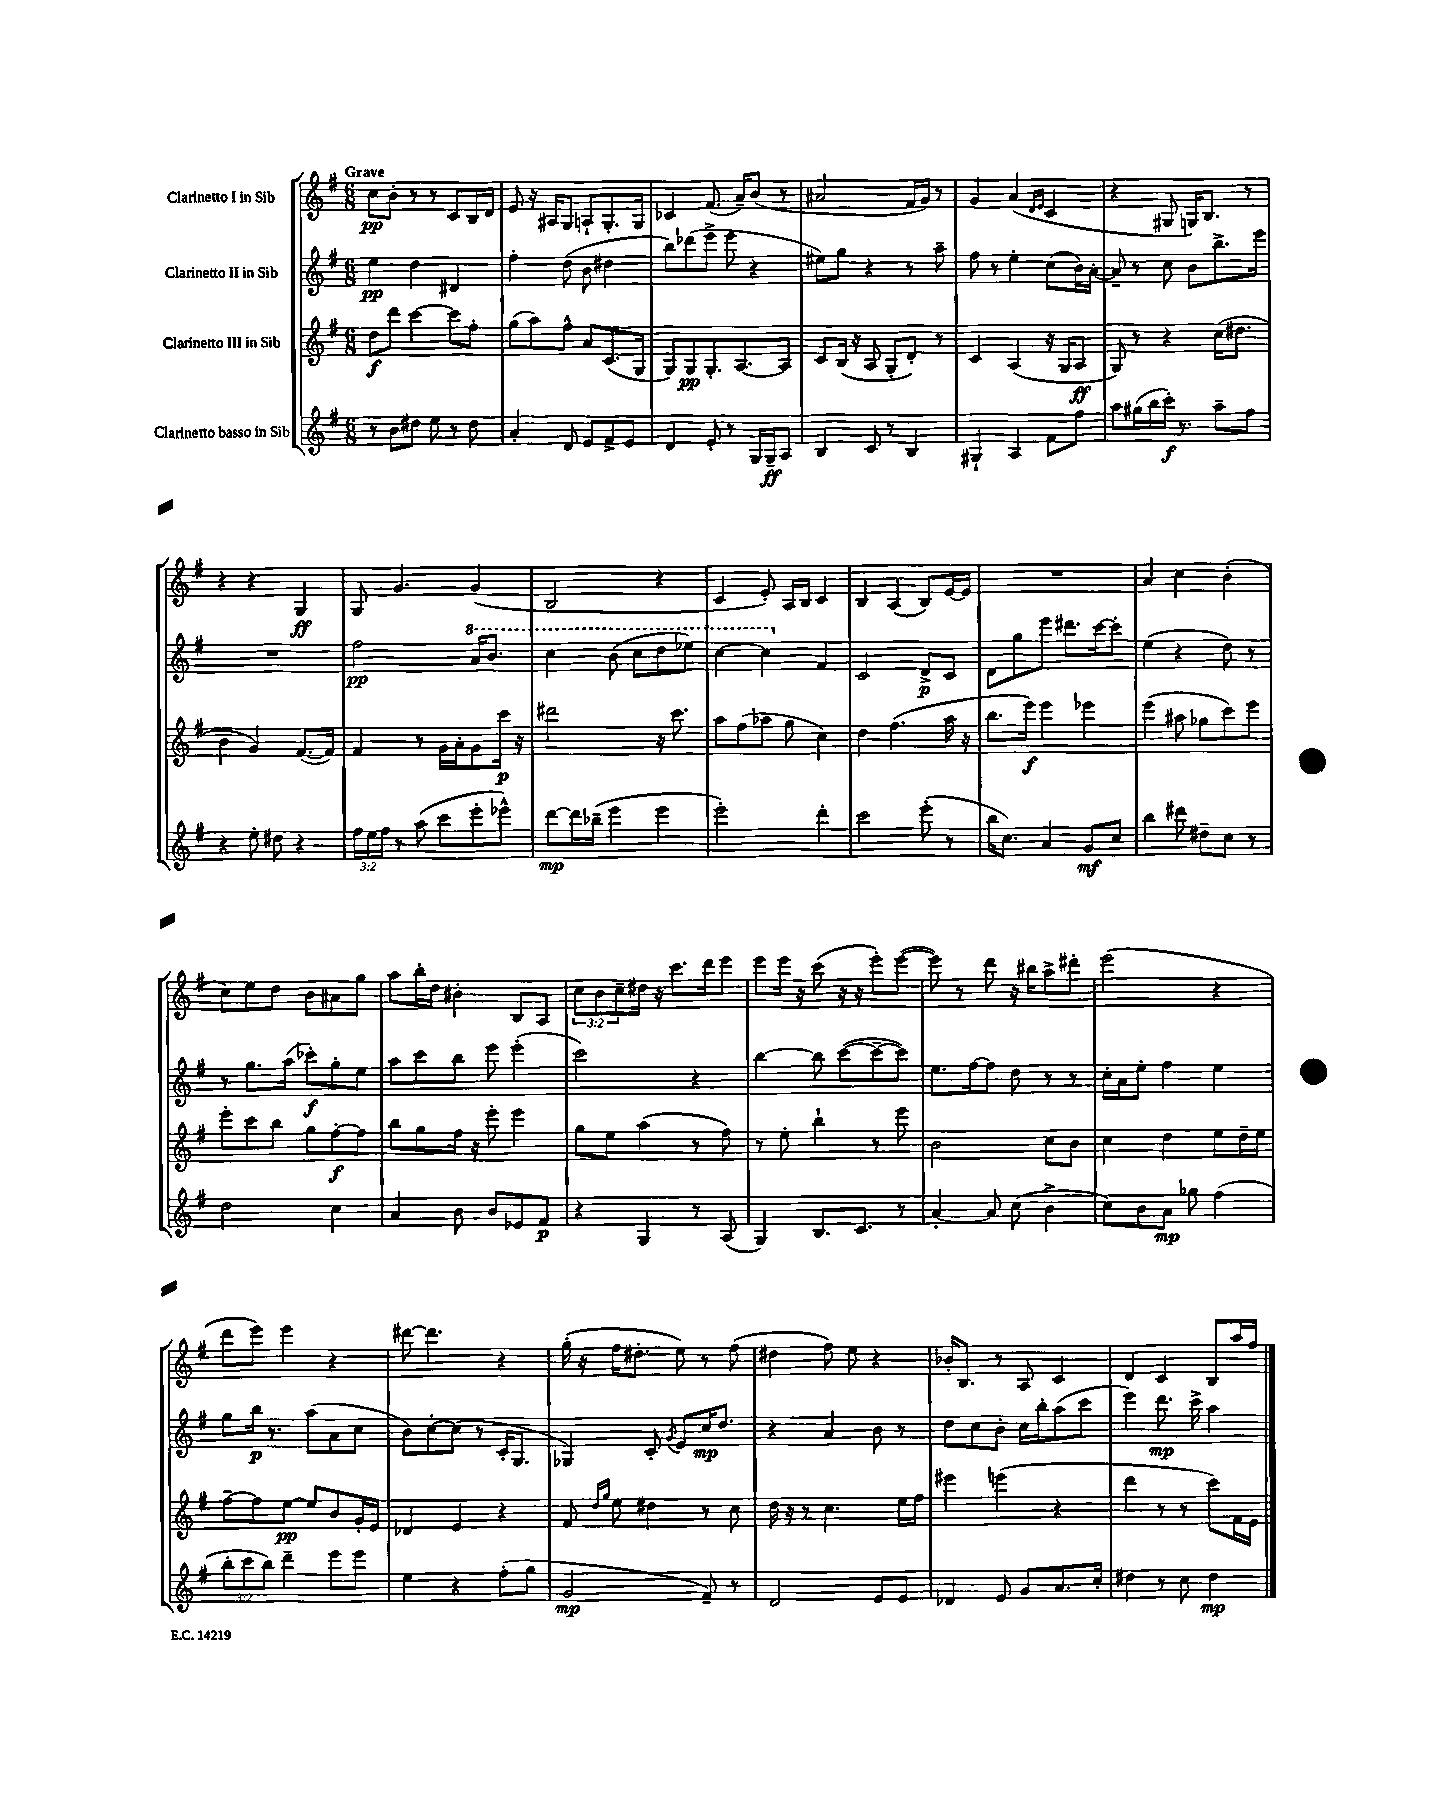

**kern	**kern	**kern	**kern
*staff4	*staff3	*staff2	*staff1
*clefG2	*clefG2	*clefG2	*clefG2
*k[f#]	*k[f#]	*k[f#]	*k[f#]
*M6/8	*M6/8	*M6/8	*M6/8
8r	8dd	4ee	8cc
8b	8ddd	.	8b'
8dd#	[4ccc	4dd	8r
8ee	.	.	8r
8r	8ccc]	4d#	8c
8dd#	8ff#'	.	16B
.	.	.	16d
=	=	=	=
4a'	(8gg	4ff#'	8e
.	8aa)	.	16r
.	.	.	16A#
8d	8ff#^^	(8dd	8G
8e	8a	8b	8A`
8f#^	(8.c	4dd#	8.G'
8e	.	.	.
.	16G	.	16G
=	=	=	=
4d	8G)	8bb)	4c-
.	8G	(8ddd-	.
8e'	8.G'	8eee^	(8.f#
8r	.	8eee	.
.	[8.A	.	16a~)
16G	.	4r	(8b
16G~	.	.	.
8A	8A]	.	8r
=	=	=	=
4B	8c	8ee#)	2a#
.	(16B	8gg	.
.	16r	.	.
8c	8A	4r	.
8r	8G'	.	.
4B	8d')	8r	16f#
.	.	.	16g)
.	8r	8aa~	8r
=	=	=	=
4G#`	4c	8ff#	4g
.	.	8r	.
4A	(4A	4ee'	(4a
.	.	.	16qqd
.	.	.	16qqe
8f#	16r	(8cc	4c
.	16G	.	.
8ff#	8A	16b)	.
.	.	[16a'	.
=	=	=	=
8aa	8G)	8a~]	4r
(16gg#	8r	8r	.
16bb	.	.	.
16ccc')	4r	8cc	8G#
8.r	.	.	.
.	.	8b	16G)
.	.	.	8.B
8aa~	(16cc	8.bb^	.
.	8.dd#	.	.
8ff#	.	.	8r
.	.	16eee	.
=	=	=	=
4r	4b	2.r	4r
8ee'	4g)	.	4r
8dd#	.	.	.
4r	([8.f#	.	4G
.	16f#])	.	.
=	=	=	=
24ff#	4f#	2ff#	8G
24ee	.	.	.
24ff#	.	.	.
8r	.	.	4.g
(8aa	8r	.	.
8ccc	16g	.	.
.	16a'	.	.
8eee'	8g	16aa	(4g
.	.	8.bb	.
8eee-^^)	16ccc	.	.
.	16r	.	.
=	=	=	=
[8ddd	2ddd#	4ccc	2B
16ddd]	.	.	.
(16bb-~	.	.	.
4eee	.	(8bb	.
.	.	8ccc	.
4eee	16r	8ddd	4r
.	8.ccc	.	.
.	.	8eee-)	.
=	=	=	=
2eee')	8aa	[4ccc	4c
.	(8ff#	.	.
.	8aa-	4ccc]	8e')
.	8gg	.	16A
.	.	.	16B
4ddd'	4cc)	4f#	4c
=	=	=	=
2ccc	4dd	2c	4B
.	(4.ff#	.	(4A
(8eee'	.	8d^	8B)
8r	16aa	8c	[16e
.	16r	.	16e]
=	=	=	=
16bb	8.bb	8d	2.r
8.cc)	.	.	.
.	.	8gg	.
.	16eee)	.	.
4a	4eee	8eee	.
.	.	8.ddd#	.
8g	4eee-	.	.
.	.	[16ccc	.
8cc	.	8ccc']	.
=	=	=	=
4bb	(4eee	(4ee	4a
8ddd#	8aa#	4r	4cc
8dd#~	8gg-	.	.
8cc	8ccc)	8dd)	(4b'
8r	8eee	8r	.
=	=	=	=
2dd	8eee'	8r	8cc)
.	8ccc	8.gg	8ee
.	8bb	.	8dd
.	.	(16aa	.
.	8gg	8ccc-')	8b
4cc	[8ff#'	8gg'	8a#
.	8ff#]	8ee	8gg
=	=	=	=
4a	8bb	8aa	8aa
.	8gg	8ccc	16bb'
.	.	.	16dd
8b	16ff#	8bb	4b#'
.	16r	.	.
8b	8eee'	8eee	.
8e-	4eee	(4eee'	8B
8f#	.	.	8A
=	=	=	=
4r	8gg	2ccc)	12cc
.	.	.	12b
.	8ee	.	.
.	.	.	12cc~
4G	(4aa	.	16dd#
.	.	.	16r
.	.	.	8.ccc
8r	8r	4r	.
.	.	.	16ddd
(8A	8ff#)	.	8eee
=	=	=	=
4G)	8r	[4bb	8eee
.	8ee'	.	16eee
.	.	.	16r
8.B	4bb`	8bb]	(8ccc
.	.	([8ccc	16r
8.c	.	.	16r
.	8r	8ccc~_	8eee')
8r	8eee	8ccc])	([8eee
=	=	=	=
[4a'	2b	8.ee	8eee])
.	.	.	8r
.	.	[16ff#	.
8a]	.	8ff#]	8ddd
(8cc	.	8dd	16r
.	.	.	16bb#
4b^	8cc	8r	8aa^
.	8b	8r	8ddd#'
=	=	=	=
8cc)	4cc	16cc'	(2eee
.	.	16a	.
8b	.	8ee'	.
8a	4dd	4ff#	.
8gg-	.	.	.
(4ff#	8ee	4ee	4r
.	16dd~	.	.
.	16ee	.	.
=	=	=	=
12bb'	[8ff#~	8gg	8ddd
12ccc	.	.	.
.	8ff#]	16bb	8eee)
12bb)	.	.	.
.	.	8.r	.
4ddd~	[8ee	.	4eee
.	8ee]	(8aa	.
8eee	8b	8a	4r
8eee	16g'	8cc	.
.	16e	.	.
=	=	=	=
4ee	4d-	8b)	[8ddd#
.	.	[8cc'	4.ddd#]
4r	4e	(8cc]	.
.	.	8r	.
(8ff#'	4r	16c'	4r
.	.	8.G	.
8gg	.	.	.
=	=	=	=
2g	8f#	4G-)	(16gg'
.	.	.	16r
.	16qqdd	.	.
.	16qqgg	.	.
.	8ee	.	16ff#
.	.	.	8.dd#'
.	4dd#	8c'	.
.	.	8qg	.
.	.	8e	8ee)
8f#~)	8r	16cc	8r
.	.	8.dd	.
8r	8cc	.	(8ff#
=	=	=	=
2d	16dd	4r	4dd#
.	16r	.	.
.	8r	.	.
.	4.cc	4a	8ff#)
.	.	.	8ee
8e	.	8b	4r
8e	16ee	8r	.
.	16ff#	.	.
=	=	=	=
4d-	4eee#	8dd	16b-'
.	.	.	8.B
.	.	8cc	.
8e	(4eee	8b'	8r
8g	.	16cc	8A
.	.	16bb'	.
8.a	4r	(8aa	4c
.	.	8ccc	.
16cc'	.	.	.
=	=	=	=
4dd#	4ddd	4eee)	4d
8r	8r	8.ddd	4c
8cc	8r	.	.
.	.	16ccc^	.
4dd#	8ccc)	4aa	8B
.	16f#	.	16aa
.	16e	.	16ff#
==	==	==	==
*-	*-	*-	*-
